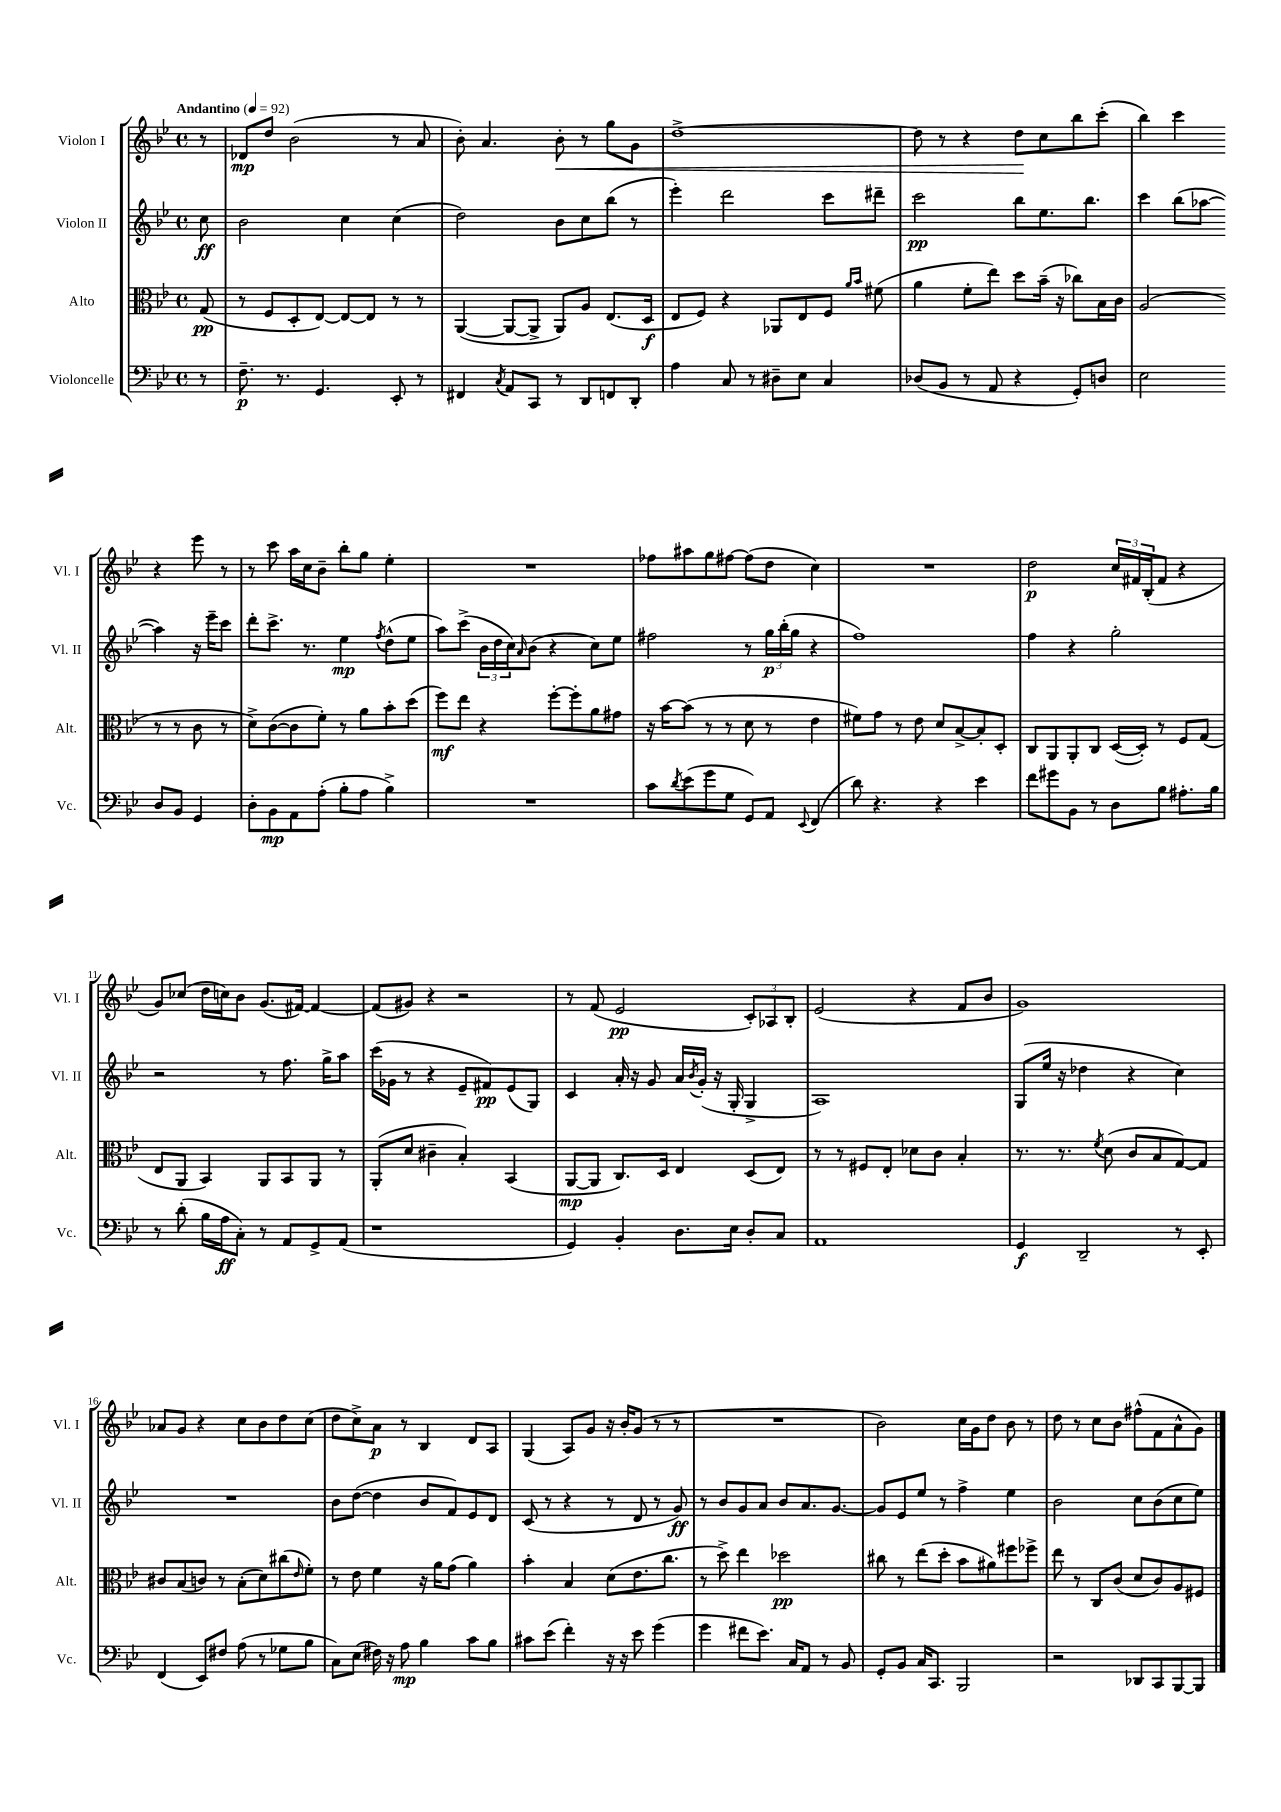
<<
\new StaffGroup <<
\new Staff = "s0" \with { instrumentName = "Violon I" shortInstrumentName = "Vl. I" } {
    \clef treble \key bes \major \defaultTimeSignature \time 4/4 \partial 8 \tempo "Andantino" 4 = 92
    r8 |
    des'8\mp d''8 bes'2( r8 a'8 |
    bes'8-.) a'4. bes'8-.\< r8 g''8 g'8 |
    d''1~-> |
    d''8 r8 r4 d''8\! c''8 bes''8 c'''8-.( |
    bes''4) c'''4 r4 ees'''8 r8 |
    r8 c'''8 a''16 c''16 bes'8-- bes''8-. g''8 ees''4-. |
    R1 |
    fes''8 ais''8 g''8 fis''8~ fis''8( d''8 c''4) |
    R1 |
    d''2\p \tuplet 3/2 { c''16 fis'16 bes16-.( } fis'8 r4 |
    g'8) ces''8( d''16 c''16) bes'8 g'8.( fis'16~) fis'4~ |
    fis'8( gis'8) r4 r2 |
    r8 f'8( ees'2\pp \tuplet 3/2 { c'8-.) aes8 bes8-. } |
    ees'2( r4 f'8 bes'8 |
    g'1) |
    aes'8 g'8 r4 c''8 bes'8 d''8 c''8( |
    d''8 c''8->) a'8\p r8 bes4 d'8 a8 |
    g4( a8) g'8 r16 bes'16-. g'8( r8 r8 |
    R1 |
    bes'2) c''16 g'16 d''8 bes'8 r8 |
    d''8 r8 c''8 bes'8 fis''8-^( f'8 a'8-^ g'8) \bar "|." |
}
\new Staff = "s1" \with { instrumentName = "Violon II" shortInstrumentName = "Vl. II" } {
    \clef treble \key bes \major \defaultTimeSignature \time 4/4 \partial 8
    c''8\ff |
    bes'2 c''4 c''4( |
    d''2) bes'8 c''8 bes''8( r8 |
    ees'''4-.) d'''2 c'''8 dis'''8-- |
    c'''2\pp bes''8 ees''8. bes''8. |
    c'''4 bes''8( aes''8~ aes''4) r16 ees'''16-- c'''8 |
    d'''8-. c'''8.-> r8. ees''4\mp \acciaccatura { f''8 } d''8-^( ees''8 |
    a''8) c'''8->( \tuplet 3/2 { bes'16 d''16 c''16) } \grace { a'16 } bes'8( r4 c''8) ees''8 |
    fis''2 r8 \tuplet 3/2 { g''16\p bes''16-.( g''16 } r4 |
    f''1) |
    f''4 r4 g''2-. |
    r2 r8 f''8. g''16-> a''8 |
    c'''16( ges'16 r8 r4 ees'8-- fis'8\pp) ees'8( g8) |
    c'4 a'16-. r16 g'8 a'16 \acciaccatura { bes'8 } g'16-.( r16 g16-. g4-> |
    a1) |
    g8( ees''16 r16 des''4 r4 c''4) |
    R1 |
    bes'8 d''8~( d''4 bes'8 f'8) ees'8 d'8 |
    c'8( r8 r4 r8 d'8 r8 g'8\ff) |
    r8 bes'8 g'8 a'8 bes'8 a'8. g'8.~ |
    g'8 ees'8 ees''8 r8 f''4-> ees''4 |
    bes'2 c''8 bes'8( c''8 ees''8) \bar "|." |
}
\new Staff = "s2" \with { instrumentName = "Alto" shortInstrumentName = "Alt." } {
    \clef alto \key bes \major \defaultTimeSignature \time 4/4 \partial 8
    g8\pp( |
    r8 f8 d8-. ees8~) ees8~ ees8 r8 r8 |
    a,4~( a,8~ a,8-> a,8) a8 ees8.( d16\f |
    ees8 f8) r4 aes,8 ees8 f8 \grace { a'16 bes'16 } fis'8( |
    a'4 f'8-. ees''8) d''8 bes'16--( r16 ces''8) bes16 c'16 |
    a2( r8 r8 c'8 r8 |
    d'8->) c'8~( c'8 f'8-.) r8 a'8 bes'8-. d''8( |
    f''8\mf) ees''8 r4 f''8~-. f''8-. a'8 gis'8 |
    r16 bes'16~ bes'8( r8 r8 d'8 r8 ees'4 |
    fis'8) g'8 r8 ees'8 d'8 bes8~-> bes8-. d8-. |
    c8 a,8 a,8-. c8 d16~( d16-.) r8 f8 g8( |
    ees8 a,8 bes,4) a,8 bes,8 a,8 r8 |
    a,8-.( d'8 cis'4-- bes4-.) bes,4( |
    a,8~\mp a,8 c8.) d16 ees4 d8( ees8) |
    r8 r8 fis8 ees8-. des'8 c'8 bes4-. |
    r8. r8. \acciaccatura { f'8 } d'8( c'8 bes8 g8~) g8 |
    cis'8 bes8( c'8) r8 bes8-.( d'8) cis''8( \grace { ees'16 } f'8-.) |
    r8 ees'8 f'4 r16 a'16 g'8( a'4) |
    bes'4-. bes4 d'8( ees'8. c''8. |
    r8 d''8->) ees''4 des''2\pp |
    cis''8 r8 ees''8( d''8-. bes'8 ais'8) fis''8 fes''8-> |
    ees''8 r8 c8 c'8( d'8 c'8) a8 fis8 \bar "|." |
}
\new Staff = "s3" \with { instrumentName = "Violoncelle" shortInstrumentName = "Vc." } {
    \clef bass \key bes \major \defaultTimeSignature \time 4/4 \partial 8
    r8 |
    f8.--\p r8. g,4. ees,8-. r8 |
    fis,4 \acciaccatura { c8 } a,8 c,8 r8 d,8 f,8 d,8-. |
    a4 c8 r8 dis8-- ees8 c4 |
    des8( bes,8 r8 a,8 r4 g,8-.) d8 |
    ees2 d8 bes,8 g,4 |
    d8-. bes,8\mp a,8 a8-.( bes8-. a8 bes4->) |
    R1 |
    c'8 \acciaccatura { d'8 } ees'8( g'8 g8 g,8) a,8 \appoggiatura { ees,8 } f,4( |
    d'8) r4. r4 ees'4 |
    f'8 gis'8 bes,8 r8 d8 bes8 ais8.-. bes16 |
    r8 d'8-.( bes16 a16\ff c8-.) r8 a,8 g,8-> a,8( |
    r1 |
    g,4) bes,4-. d8. ees16 d8-. c8 |
    a,1 |
    g,4\f d,2-- r8 ees,8-. |
    f,4( ees,8) fis8 a8( r8 ges8 bes8 |
    c8) ees8( fis16) r16 a8\mp bes4 c'8 bes8 |
    cis'8 ees'8( f'4-.) r16 r16 ees'8 g'4( |
    g'4 fis'8 ees'8.) c16 a,8 r8 bes,8 |
    g,8-. bes,8 c16 c,8. bes,,2 |
    r2 des,8 c,8 bes,,8~ bes,,8 \bar "|." |
}
>>
>>
